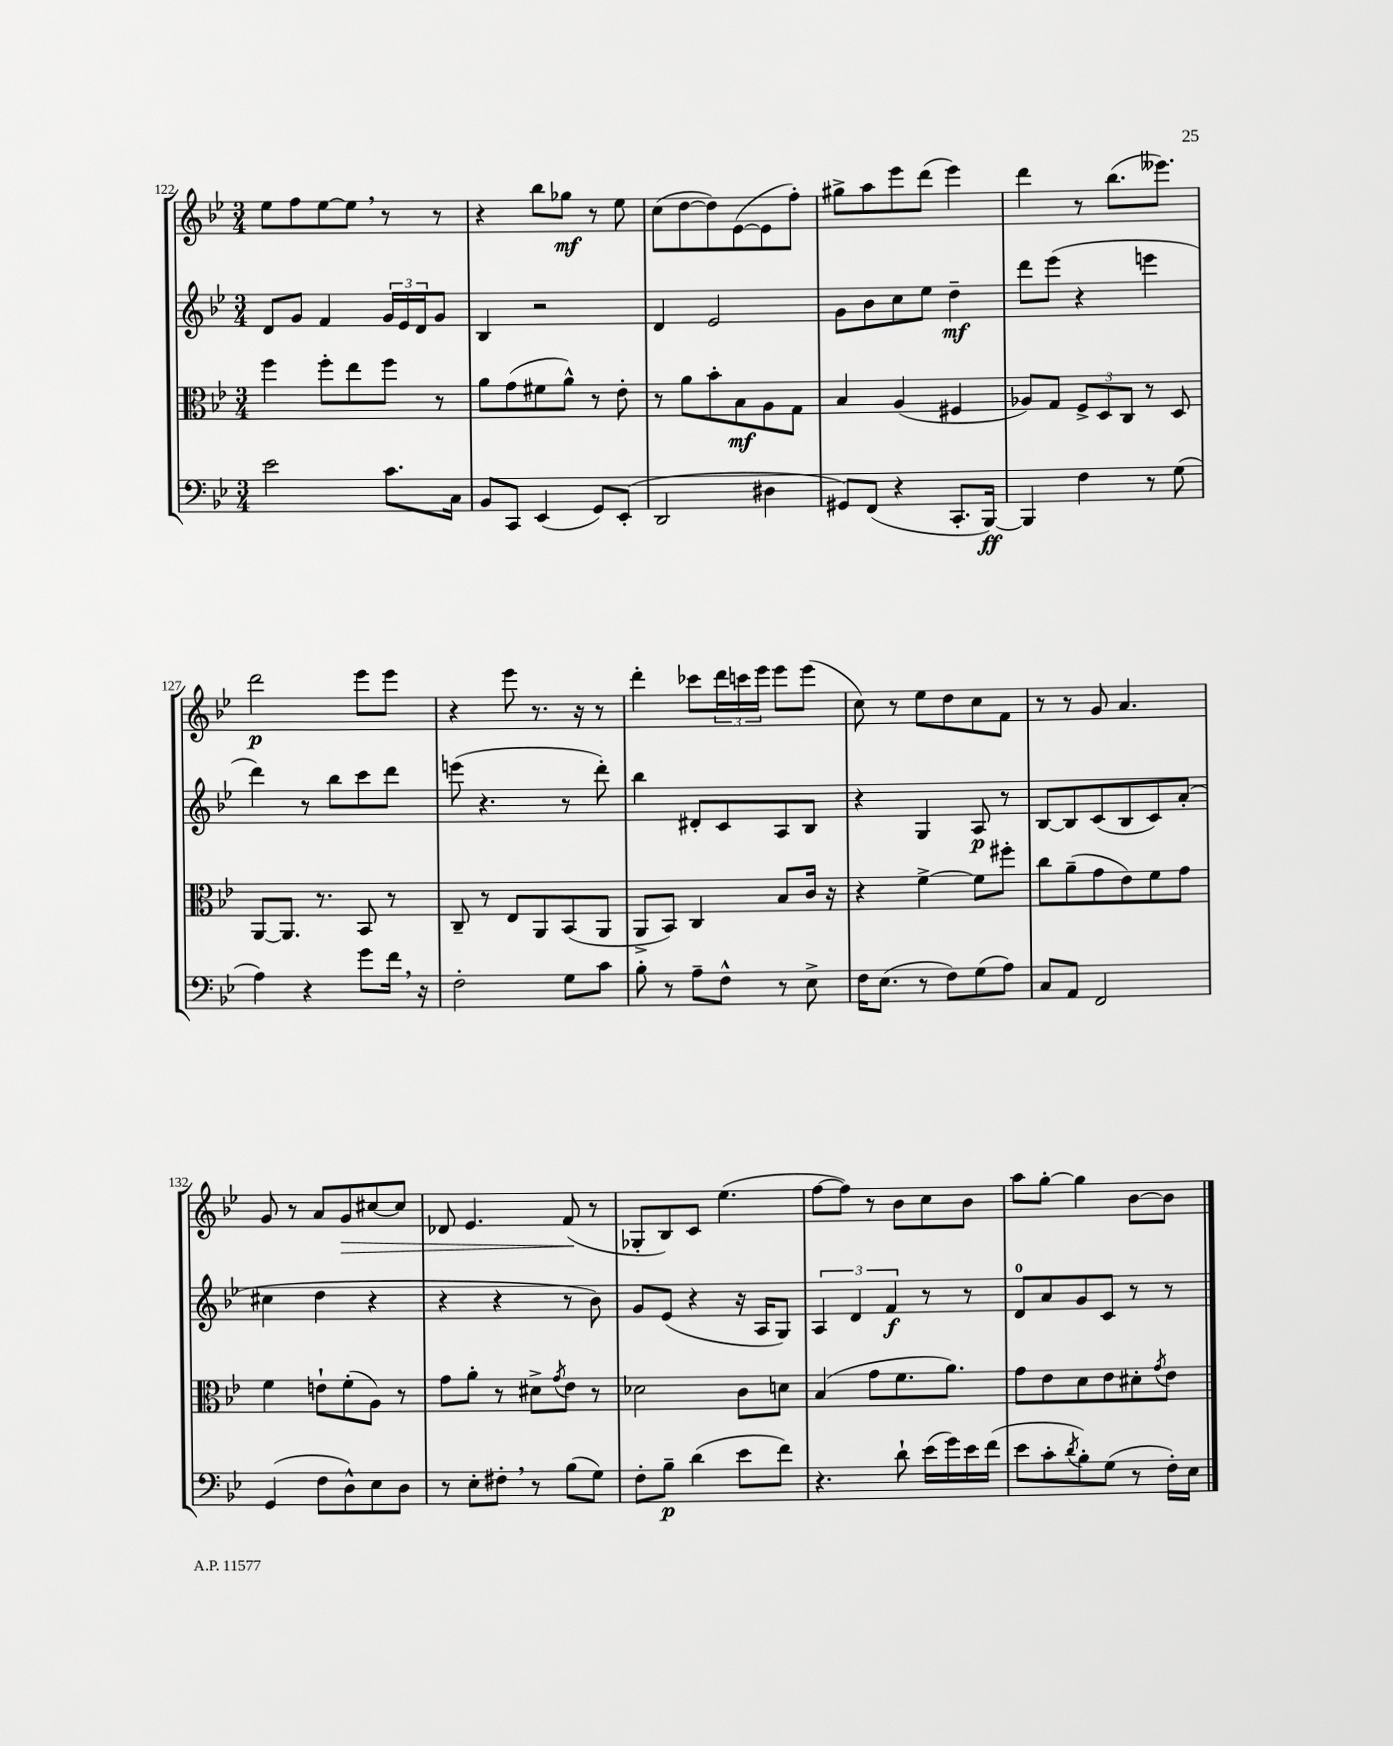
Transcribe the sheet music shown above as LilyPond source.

<<
\new StaffGroup <<
\new Staff = "s0" {
    \clef treble \key bes \major \numericTimeSignature \time 3/4
    ees''8 f''8 ees''8~ ees''8 \breathe r8 r8 |
    r4 bes''8 ges''8\mf r8 ees''8 |
    c''8( d''8~ d''8) ees'8~( ees'8 f''8-.) |
    gis''8-> a''8 ees'''8 d'''8( ees'''4) |
    d'''4 r8 bes''8.( eeses'''8.) |
    d'''2\p ees'''8 ees'''8 |
    r4 ees'''8 r8. r16 r8 |
    d'''4-. ces'''8 \tuplet 3/2 { d'''16 c'''16 ees'''16 } ees'''8 ees'''8( |
    c''8) r8 ees''8 d''8 c''8 f'8 |
    r8 r8 g'8 a'4. |
    g'8 r8 a'8 g'8\> cis''8~ cis''8 |
    des'8 ees'4. f'8\!( r8 |
    ges8-. bes8) c'8 ees''4.( |
    f''8~ f''8) r8 bes'8 c''8 bes'8 |
    a''8 g''8~-. g''4 bes'8~ bes'8 \bar "|." |
}
\new Staff = "s1" {
    \clef treble \key bes \major \numericTimeSignature \time 3/4
    d'8 g'8 f'4 \tuplet 3/2 { g'16 ees'16 d'16 } g'8 |
    bes4 r2 |
    d'4 ees'2 |
    g'8 bes'8 c''8 ees''8 d''4--\mf |
    d'''8 ees'''8( r4 e'''4 |
    d'''4) r8 bes''8 c'''8 d'''8 |
    e'''8( r4. r8 d'''8-.) |
    bes''4 dis'8-. c'8 a8 bes8 |
    r4 g4 a8\p r8 |
    bes8~ bes8 c'8( bes8 c'8) a'8-.( |
    cis''4 d''4 r4 |
    r4 r4 r8 bes'8) |
    g'8 ees'8( r4 r16 a16 g8) |
    \tuplet 3/2 { a4 d'4 f'4\f } r8 r8 |
    d'8-0 a'8 g'8 c'8 r8 r8 \bar "|." |
}
\new Staff = "s2" {
    \clef alto \key bes \major \numericTimeSignature \time 3/4
    f''4 f''8-. ees''8 f''8 r8 |
    a'8 g'8( fis'8 a'8-^) r8 ees'8-. |
    r8 a'8 bes'8-. bes8\mf a8 g8 |
    bes4 a4( fis4 |
    aes8) g8 \tuplet 3/2 { f8-> d8 c8 } r8 d8 |
    a,8~ a,8. r8. bes,8 r8 |
    c8-- r8 ees8 a,8 bes,8( a,8 |
    a,8-> bes,8) c4 bes8 c'16 r16 |
    r4 f'4~-> f'8 fis''8-. |
    c''8 a'8--( g'8 ees'8) f'8 g'8 |
    f'4 e'8-! f'8-.( a8) r8 |
    g'8 a'8-. r8 dis'8-> \acciaccatura { g'8 } ees'8 r8 |
    des'2 c'8 d'8 |
    bes4( g'8 f'8. a'8.) |
    g'8 ees'8 d'8 ees'8 dis'8-. \acciaccatura { g'8 } ees'8 \bar "|." |
}
\new Staff = "s3" {
    \clef bass \key bes \major \numericTimeSignature \time 3/4
    ees'2 c'8. c16 |
    bes,8 c,8 ees,4( g,8) ees,8-.( |
    d,2 dis4 |
    gis,8) f,8( r4 c,8.-. bes,,16~\ff) |
    bes,,4 f4 r8 g8( |
    a4) r4 g'8 f'16 \breathe r16 |
    f2-. g8 c'8 |
    bes8-. r8 a8-- f8-^ r8 ees8-> |
    f16 ees8.( r8 f8) g8( a8) |
    c8 a,8 f,2 |
    g,4( f8 d8-^) ees8 d8 |
    r8 ees8-. fis8-. \breathe r8 bes8( g8) |
    f8-. bes8--\p d'4( ees'8 f'8) |
    r4. d'8-! ees'16( g'16) ees'16 f'16( |
    ees'8 c'8-. \acciaccatura { d'8 } bes8-.) g8( r8 f16-.) ees16 \bar "|." |
}
>>
>>
\layout { \context { \Score currentBarNumber = #122 } }
